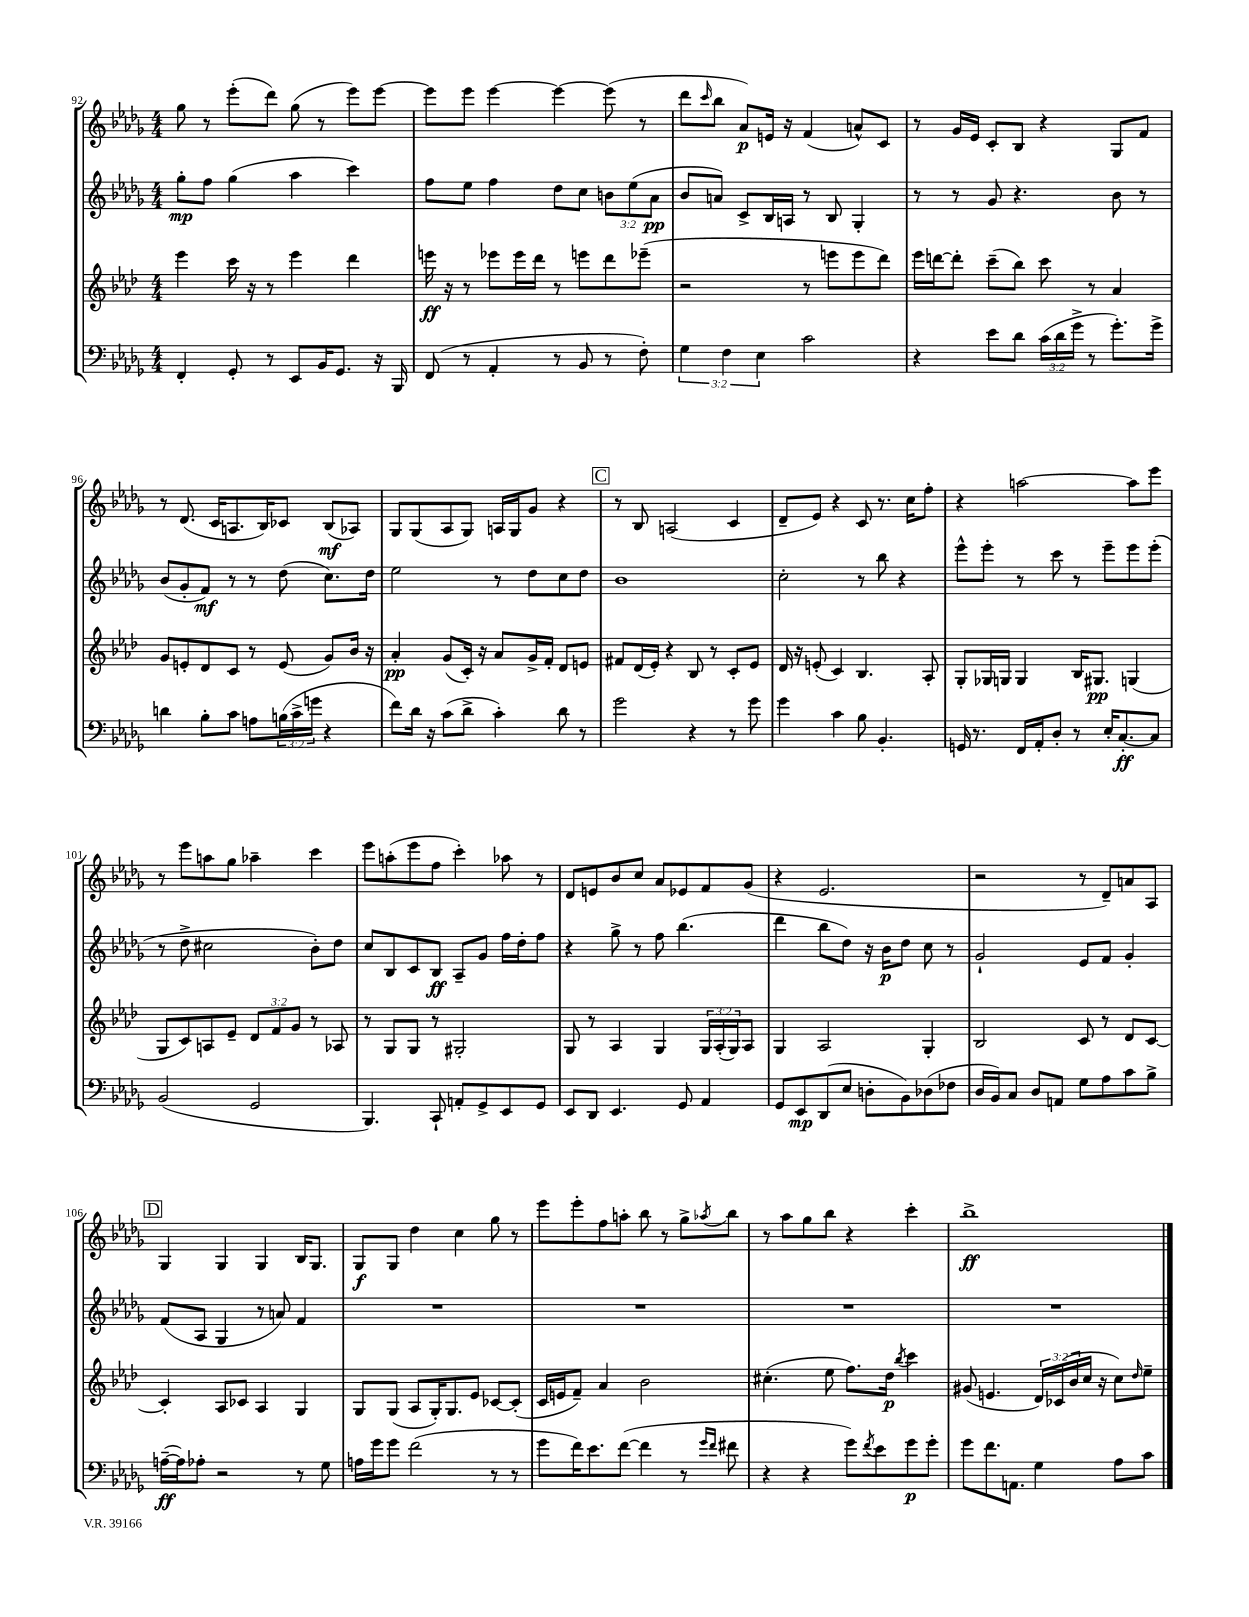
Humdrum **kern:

**kern	**dynam	**kern	**dynam	**kern	**dynam	**kern	**dynam
*part4	*part4	*part3	*part3	*part2	*part2	*part1	*part1
*staff4	*staff4	*staff3	*staff3	*staff2	*staff2	*staff1	*staff1
*clefF4	*	*clefG2	*	*clefG2	*	*clefG2	*
*k[b-e-a-d-g-]	*	*k[b-e-a-d-]	*	*k[b-e-a-d-g-]	*	*k[b-e-a-d-g-]	*
*M4/4	*	*M4/4	*	*M4/4	*	*M4/4	*
=92	=92	=92	=92	=92	=92	=92	=92
4FF'/	.	4eee-\	.	8gg-'\L	mp	8gg-\	.
.	.	.	.	8ff\J	.	8r	.
8GG-'/	.	16ccc\	.	(4gg-\	.	(8eee-'\L	.
.	.	16r	.	.	.	.	.
8r	.	8r	.	.	.	8ddd-\J)	.
8EE-/L	.	4eee-\	.	4aa-\	.	(8gg-\	.
16BB-/K	.	.	.	.	.	8r	.
8.GG-/J	.	.	.	.	.	.	.
.	.	4ddd-\	.	4ccc\)	.	8eee-\L)	.
16r	.	.	.	.	.	[8eee-\J	.
16BBB-/	.	.	.	.	.	.	.
=93	=93	=93	=93	=93	=93	=93	=93
(8FF/	.	16eeen\	ff	8ff\L	.	8eee-\L]	.
.	.	16r	.	.	.	.	.
8r	.	8r	.	8ee-\J	.	8eee-\J	.
4AA-'/	.	8eee-X\L	.	4ff\	.	[4eee-\	.
.	.	16eee-\L	.	.	.	.	.
.	.	16ddd-\JJ	.	.	.	.	.
8r	.	8r	.	8dd-\L	.	4eee-\_	.
8BB-/	.	8eeen\L	.	8cc\J	.	.	.
8r	.	8ddd-\	.	12bn\L	.	(8eee-\]	.
.	.	.	.	(12ee-\	.	.	.
8F'\)	.	(8eee-X~\J	.	.	.	8r	.
.	.	.	.	12a-\J	pp	.	.
=94	=94	=94	=94	=94	=94	=94	=94
6G-\	.	2r	.	8b-/L	.	8ddd-\L	.
.	.	.	.	.	.	16qqccc/	.
.	.	.	.	8an/J)	.	8bb-\J	.
6F\	.	.	.	.	.	.	.
.	.	.	.	8c^/L	.	8a-/L)	p
6E-\	.	.	.	.	.	.	.
.	.	.	.	16B-/L	.	16en/Jk	.
.	.	.	.	16An/JJ	.	16r	.
2c\	.	8r	.	8r	.	(4f/	.
.	.	8eeen\L	.	8B-/	.	.	.
.	.	8eee\	.	4G-'/	.	8an^^/L)	.
.	.	8ddd-\J)	.	.	.	8c/J	.
=95	=95	=95	=95	=95	=95	=95	=95
4r	.	16eee-\LL	.	8r	.	8r	.
.	.	[16dddn\J	.	.	.	.	.
.	.	8ddd'\J]	.	8r	.	16g-/LL	.
.	.	.	.	.	.	16e-/JJ	.
8e-\L	.	(8ccc~\L	.	8g-/	.	8c'/L	.
8d-\J	.	8bb-\J)	.	4.r	.	8B-/J	.
(24c\LL	.	8ccc\	.	.	.	4r	.
24d-\	.	.	.	.	.	.	.
24g-^\JJ	.	.	.	.	.	.	.
8r	.	8r	.	.	.	.	.
8.g-'\L)	.	4a-/	.	8b-\	.	8G-/L	.
.	.	.	.	8r	.	8f/J	.
16g-^\Jk	.	.	.	.	.	.	.
!!LO:LB:g=z
=96	=96	=96	=96	=96	=96	=96	=96
4dn\	.	8g/L	.	(8b-/L	.	8r	.
.	.	8en'/	.	8g-'/	.	(8.d-/	.
8B-'\L	.	8d-/	.	8f/J)	mf	.	.
.	.	.	.	.	.	16c/KL	.
8c\J	.	8c/J	.	8r	.	8.An/	.
8An\L	.	8r	.	8r	.	.	.
.	.	.	.	.	.	16B-/K)	.
(24Bn\L	.	(8e/	.	(8dd-\	.	8c-X/J	.
24c^\	.	.	.	.	.	.	.
24gn\JJ	.	.	.	.	.	.	.
4r	.	8g/L)	.	8.cc\L)	.	(8B-/L	mf
.	.	16b-/Jk	.	.	.	8A-X/J)	.
.	.	16r	.	16dd-\Jk	.	.	.
=97	=97	=97	=97	=97	=97	=97	=97
8f\L)	.	4a-'/	pp	2ee-\	.	8G-/L	.
16d-\Jk	.	.	.	.	.	(8G-/	.
16r	.	.	.	.	.	.	.
(8c\L	.	(8g/L	.	.	.	8A-/	.
8d-^\J	.	16c'/Jk)	.	.	.	8G-/J)	.
.	.	16r	.	.	.	.	.
4c'\)	.	8a-/L	.	8r	.	16An/LL	.
.	.	.	.	.	.	16G-/J	.
.	.	16g^/L	.	8dd-\L	.	8g-/J	.
.	.	16f'/JJ	.	.	.	.	.
8d-\	.	8d-/L	.	8cc\	.	4r	.
8r	.	8en/J	.	8dd-\J	.	.	.
!!LO:REH:place=s1:t=C
=98	=98	=98	=98	=98	=98	=98	=98
2g-\	.	8f#X/L	.	1b-	.	8r	.
.	.	(16d-/L	.	.	.	8B-/	.
.	.	16e-'/JJ)	.	.	.	.	.
.	.	4r	.	.	.	(2An/	.
4r	.	8B-/	.	.	.	.	.
.	.	8r	.	.	.	.	.
8r	.	8c'/L	.	.	.	4c/	.
8g-\	.	8e-/J	.	.	.	.	.
=99	=99	=99	=99	=99	=99	=99	=99
4g-\	.	16d-/	.	2cc'\	.	8d-~/L	.
.	.	16r	.	.	.	.	.
.	.	(8en'/	.	.	.	8e-/J)	.
4c\	.	4c/)	.	.	.	4r	.
8B-\	.	4.B-/	.	8r	.	8c/	.
4.BB-'/	.	.	.	8bb-\	.	8.r	.
.	.	.	.	4r	.	.	.
.	.	.	.	.	.	16cc\KL	.
.	.	8A-'/	.	.	.	8ff'\J	.
=100	=100	=100	=100	=100	=100	=100	=100
16GGn/	.	8G'/L	.	8eee-^^\L	.	4r	.
8.r	.	.	.	.	.	.	.
.	.	16G-X/L	.	8eee-'\J	.	.	.
.	.	16Gn/JJ	.	.	.	.	.
16FF/LL	.	4G/	.	8r	.	[2aan\	.
16AA-'/J	.	.	.	.	.	.	.
8D-'/J	.	.	.	8ccc\	.	.	.
8r	.	16B-/KL	.	8r	.	.	.
.	.	8.G#X/J	pp	.	.	.	.
16E-'/KL	.	.	.	8eee-~\L	.	.	.
[8.C'/	ff	.	.	.	.	.	.
.	.	(4Gn/	.	8eee-\	.	8aa\L]	.
8C/J]	.	.	.	(8eee-'\J	.	8eee-\J	.
!!LO:LB:g=z
=101	=101	=101	=101	=101	=101	=101	=101
(2BB-/	.	8G/L	.	8r	.	8r	.
.	.	8c/)	.	8dd-^\	.	8eee-\L	.
.	.	8An/	.	2cc#X\	.	8aan\	.
.	.	8e-~/J	.	.	.	8gg-\J	.
2GG-/	.	12d-/L	.	.	.	4aa-X~\	.
.	.	12f/	.	.	.	.	.
.	.	12g/J	.	.	.	.	.
.	.	8r	.	8b-'\L)	.	4ccc\	.
.	.	8A-X/	.	8dd-\J	.	.	.
=102	=102	=102	=102	=102	=102	=102	=102
4.BBB-/)	.	8r	.	8cc/L	.	8eee-\L	.
.	.	8G/L	.	8B-/	.	(8aan'\	.
.	.	8G/J	.	8c/	.	8eee-\	.
8CC`/	.	8r	.	8B-/J	ff	8ff\J	.
8AAn'/L	.	2G#X'/	.	8A-~/L	.	4ccc'\)	.
8GG-^/	.	.	.	8g-/J	.	.	.
8EE-/	.	.	.	16ff\LL	.	8aa-X\	.
.	.	.	.	16dd-'\J	.	.	.
8GG-/J	.	.	.	8ff\J	.	8r	.
=103	=103	=103	=103	=103	=103	=103	=103
8EE-/L	.	8G/	.	4r	.	8d-/L	.
8DD-/J	.	8r	.	.	.	8en/	.
4.EE-/	.	4A-/	.	8gg-^\	.	8b-/	.
.	.	.	.	8r	.	8cc/J	.
.	.	4G/	.	8ff\	.	8a-/L	.
8GG-/	.	.	.	(4.bb-\	.	8e-X/	.
4AA-/	.	24G/LL	.	.	.	8f/	.
.	.	(24A-'/	.	.	.	.	.
.	.	24G/J)	.	.	.	.	.
.	.	8A-/J	.	.	.	(8g-/J	.
=104	=104	=104	=104	=104	=104	=104	=104
8GG-/L	.	4G/	.	4ddd-\	.	4r	.
8EE-/	mp	.	.	.	.	.	.
(8DD-/	.	2A-/	.	8bb-\L	.	2.e-/	.
8E-/J	.	.	.	8dd-\J)	.	.	.
8Dn'\L	.	.	.	16r	.	.	.
.	.	.	.	16b-\KL	p	.	.
8BB-\)	.	.	.	8dd-\J	.	.	.
(8D-X\	.	4G'/	.	8cc\	.	.	.
8F-X\J	.	.	.	8r	.	.	.
=105	=105	=105	=105	=105	=105	=105	=105
16D-/LL	.	2B-/	.	2g-`/	.	2r	.
16BB-/J)	.	.	.	.	.	.	.
8C/J	.	.	.	.	.	.	.
8D-/L	.	.	.	.	.	.	.
8AAn/J	.	.	.	.	.	.	.
8G-\L	.	8c/	.	8e-/L	.	8r	.
8A-\	.	8r	.	8f/J	.	8d-~/L)	.
8c\	.	8d-/L	.	4g-'/	.	8an/	.
8B-^\J	.	[8c/J	.	.	.	8A-/J	.
!!LO:LB:g=z
!!LO:REH:place=s1:t=D
=106	=106	=106	=106	=106	=106	=106	=106
([16An~\LL	ff	4c'/]	.	(8f/L	.	4G-/	.
16A\J])	.	.	.	.	.	.	.
8A-X'\J	.	.	.	8A-/J	.	.	.
2r	.	8A-/L	.	4G-/	.	4G-/	.
.	.	8c-X/J	.	.	.	.	.
.	.	4A-/	.	8r	.	4G-/	.
.	.	.	.	8an/)	.	.	.
8r	.	4G/	.	4f/	.	16B-/KL	.
.	.	.	.	.	.	8.G-/J	.
8G-\	.	.	.	.	.	.	.
=107	=107	=107	=107	=107	=107	=107	=107
16An\LL	.	8G/L	.	1r	.	8G-/L	f
16g-\J	.	.	.	.	.	.	.
8g-\J	.	(8G/J	.	.	.	8G-/J	.
(2f\	.	8A-/L	.	.	.	4dd-\	.
.	.	16G'/K)	.	.	.	.	.
.	.	8.G/	.	.	.	.	.
.	.	.	.	.	.	4cc\	.
.	.	8e-/J	.	.	.	.	.
8r	.	[8c-X/L	.	.	.	8gg-\	.
8r	.	(8c-'/J]	.	.	.	8r	.
=108	=108	=108	=108	=108	=108	=108	=108
8g-\L	.	16c/LL	.	1r	.	8eee-\L	.
.	.	16en/J	.	.	.	.	.
16f\K)	.	8f~/J)	.	.	.	8eee-'\	.
8.e-\	.	.	.	.	.	.	.
.	.	4a-/	.	.	.	8ff\	.
([8f\J	.	.	.	.	.	8aan'\J	.
4f\]	.	2b-\	.	.	.	8bb-\	.
.	.	.	.	.	.	8r	.
8r	.	.	.	.	.	8gg-^\L	.
16qqg-/LL	.	.	.	.	.	.	.
16qqf/JJ	.	.	.	.	.	8qaa-X/	.
8f#X\	.	.	.	.	.	8bb-\J	.
=109	=109	=109	=109	=109	=109	=109	=109
4r	.	(4.cc#X'\	.	1r	.	8r	.
.	.	.	.	.	.	8aa-\L	.
4r	.	.	.	.	.	8gg-\	.
.	.	8ee-\	.	.	.	8bb-\J	.
8g-\L)	.	8.ff\L)	.	.	.	4r	.
8qf/	.	.	.	.	.	.	.
8e-\	.	.	.	.	.	.	.
.	.	16dd-\Jk	p	.	.	.	.
.	.	8qbb-/	.	.	.	.	.
8g-\	p	4ccc\	.	.	.	4ccc'\	.
8g-'\J	.	.	.	.	.	.	.
=110	=110	=110	=110	=110	=110	=110	=110
8g-\L	.	(8g#X/	.	1r	.	1bb-^	ff
8.f\	.	4.en/	.	.	.	.	.
8.AAn\J	.	.	.	.	.	.	.
4G-\	.	24d-/LL)	.	.	.	.	.
.	.	(24c-X/	.	.	.	.	.
.	.	24b-/	.	.	.	.	.
.	.	16cc/JJ	.	.	.	.	.
.	.	16r	.	.	.	.	.
8A-\L	.	8cc\L)	.	.	.	.	.
.	.	16qqdd-/	.	.	.	.	.
8c\J	.	8ee-~\J	.	.	.	.	.
==	==	==	==	==	==	==	==
*-	*-	*-	*-	*-	*-	*-	*-
